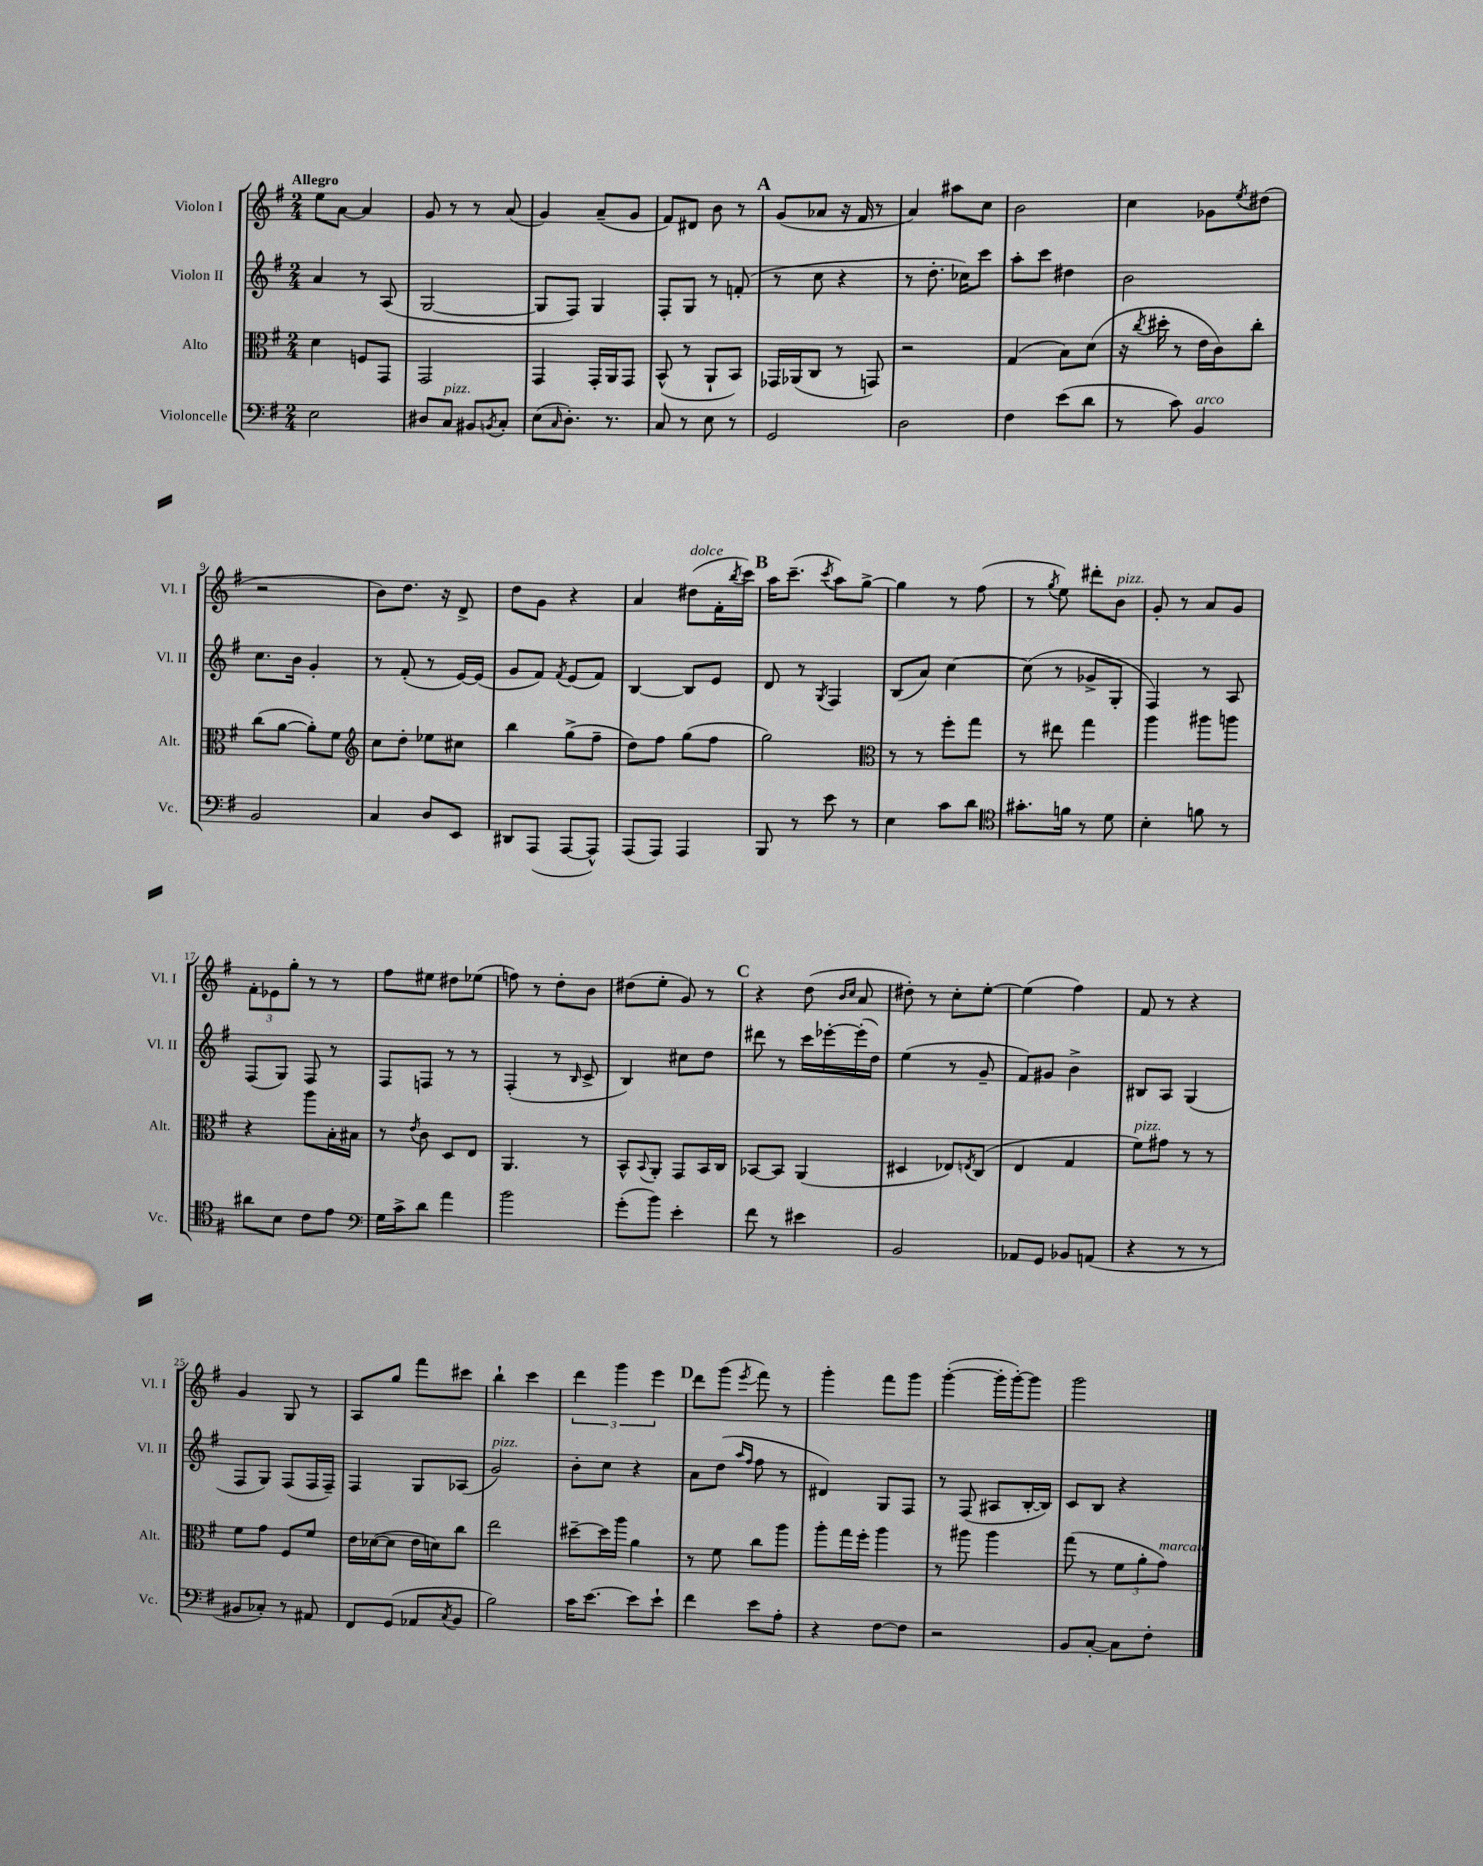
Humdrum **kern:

**kern	**kern	**kern	**kern
*staff4	*staff3	*staff2	*staff1
*clefF4	*clefC3	*clefG2	*clefG2
*k[f#]	*k[f#]	*k[f#]	*k[f#]
*M2/4	*M2/4	*M2/4	*M2/4
2E\	4d\	4a/	8ee\L
.	.	.	[8a\J
.	8F/L	8r	4a/]
.	8GG/J	(8A/	.
=	=	=	=
8D#/L	2GG/	[2G/	8g/
8C/J	.	.	8r
8BB#/L	.	.	8r
8qBB/	.	.	.
8C'/J	.	.	(8a/
=	=	=	=
(8E\L	4GG/	8G/]L	4g/)
16qqC/	.	.	.
8.D'\J)	.	8F#/J)	.
.	16GG'/LL	4G/	(8a~/L
8.r	16AA/J	.	.
.	8GG/J	.	8g/J
=	=	=	=
8C/	(8BB^^/	8F#'/L	8f#/L)
8r	8r	8G/J	8d#/J
8E\	8AA`/L	8r	8b\
8r	8BB/J)	(8f'/	8r
=	=	=	=
2GG/	16GG-/LL	8r	(8g/L
.	(16AA-/J	.	.
.	8C/J	8cc\	8a-/J
.	8r	4r	16r
.	.	.	16f#/
.	8GG/)	.	8r
=	=	=	=
2D\	2r	8r	4a/)
.	.	8.dd'\	.
.	.	.	8aa#\L
.	.	16cc-\LK)	.
.	.	8ccc\J	8cc\J
=	=	=	=
4F#\	(4G/	8aa'\L	2b\
.	.	8ccc\J	.
(8e\L	8B\L)	4dd#\	.
8d\J	(8d\J	.	.
=	=	=	=
8r	16r	2b\	4cc\
.	8qcc/	.	.
.	16dd#'\	.	.
8c\)	8r	.	.
4BB/	16e\LL	.	8g-\L
.	16c\J)	.	.
.	.	.	8qee/
.	8cc'\J	.	(8dd#\J
=	=	=	=
2BB/	(8cc\L	8.cc\L	2r
.	[8a\J	.	.
.	.	16b\Jk	.
.	8a'\]L)	4g'/	.
.	8f#\J	.	.
=	=	=	=
*	*clefG2	*	*
4C/	8cc\L	8r	8b\L)
.	8dd'\J	(8f#'/	8.dd\J
8D/L	8ee-\L	8r	.
.	.	.	16r
8EE/J	8cc#\J	[16e/LL)	8d^/
.	.	(16e/]JJ	.
=	=	=	=
8DD#/L	4bb\	8g/L	8dd\L
(8AAA/J	.	8f#/J)	8g\J
.	.	8qf#/	.
[8AAA/L	(8gg^\L	(8e/L	4r
8AAA^^/]J)	8ff#~\J	8f#/J)	.
=	=	=	=
(8AAA/L	8dd\L)	[4B/	4a/
8AAA/J)	8ff#\J	.	.
4AAA/	(8gg\L	8B/]L	(8dd#\L
.	8ff#\J	8e/J	16f#'\L
.	.	.	8qbb/
.	.	.	16ccc\JJ)
=	=	=	=
8BBB/	2gg\)	8d/	16aa\LK
.	.	.	(8.ccc~\J
8r	.	8r	.
.	.	8qG/	8qccc/
8e\	.	4F#/	8aa\L)
8r	.	.	[8gg^\J
=	=	=	=
*	*clefC3	*	*
4E\	8r	(8B/L	4gg\]
.	8r	8a/J)	.
8c\L	8ff#'\L	[4cc\	8r
8d\J	8gg\J	.	(8ff#\
=	=	=	=
*clefC4	*	*	*
8.g#'\L	8r	(8cc\]	8r
.	.	.	8qgg/
.	8ee#\	8r	8ee\)
16f\Jk	.	.	.
8r	4gg\	8g-^/L	8ddd#'\L
8d\	.	8G'/J	8b\J
=	=	=	=
4B'\	4aa\	4F#/)	8g'/
.	.	.	8r
8f\	8aa#\L	8r	8a/L
8r	8aa\J	8A/	8g/J
=	=	=	=
8a#\L	4r	(8F#/L	12f#'\L
.	.	.	12e-\
8B\J	.	8G/J)	.
.	.	.	12gg'\J
8c\L	8aa\L	8F#/	8r
8e\J	16B'\L	8r	8r
.	16B#\JJ	.	.
=	=	=	=
*clefF4	*	*	*
16G\LL	8r	8F#/L	8ff#\L
16c^\J	.	.	.
.	8qe/	.	.
8d\J	8c\	8F/J	8ee#\J
4a\	8D/L	8r	8dd#\L
.	8E/J	8r	(8ee-\J
=	=	=	=
2b\	4.AA/	(4F#'/	8ff\)
.	.	.	8r
.	.	8r	8dd'\L
.	.	16qqB/	.
.	8r	8c^/	8b\J
=	=	=	=
(8g'\L	8BB^^/L	4B/)	(8dd#\L
.	8qqBB/	.	.
8b\J)	8AA'/J	.	8ee'\J
4e'\	8GG/L	8cc#\L	8g/)
.	16BB/L	8dd\J	8r
.	16C/JJ	.	.
=	=	=	=
8f#\	[8BB-/L	8ddd#\	4r
8r	8BB-/]J	8r	.
4e#\	(4AA/	16ccc\LL	(8dd\
.	.	[16eee-'\	.
.	.	.	16qqb/LL
.	.	.	16qqcc/JJ
.	.	(16eee-'\]	8a/
.	.	16dd\JJ)	.
=	=	=	=
2BB/	4D#/	(4ee\	8dd#'\)
.	.	.	8r
.	8E-/L)	8r	8cc'\L
.	8qE/	.	.
.	(8C/J	8g~/	[8ee'\J
=	=	=	=
8AA-/L	4E/	8f#/L)	(4ee\]
8GG/J	.	8g#/J	.
8BB-/L	4G/	4b^\	4ff#\)
(8AA/J	.	.	.
=	=	=	=
4r	8f#\L)	8B#/L	8f#/
.	8g#\J	8A/J	8r
8r	8r	(4G/	4r
8r	8r	.	.
=	=	=	=
8BB#/L	8f#\L	8F#/L	4g/
8C-'/J)	8g\J	8G/J)	.
8r	8F#/L	(8F#/L	8G/
8AA#/	8f#/J	16F#/L	8r
.	.	16F#~/JJ)	.
=	=	=	=
8FF#/L	16e\LL	4F#/	8A/L
.	([16d-\J	.	.
(8GG/J	8d-\]J	.	8gg/J
8AA-/L	16e\LL	8G/L	8fff#\L
.	16d\J)	.	.
8qC/	.	.	.
8BB/J	8cc\J	(8A-/J	8ccc#\J
=	=	=	=
2B\)	2ee\	2g/)	4bb`\
.	.	.	4ccc\
=	=	=	=
16c\LK	[8dd#~\L	8b'\L	6ddd\
[8.e\J	.	.	.
.	16dd#\]L	8cc\J	.
.	.	.	6ggg\
.	16aa\JJ	.	.
8e\]L	4a\	4r	.
.	.	.	6eee\
8e`\J	.	.	.
=	=	=	=
4f#\	8r	8a\L	8ddd\L
.	8f#\	(8dd\J	(8ggg\J
.	.	16qqaa/LL	.
.	.	16qqff#/JJ	8qeee/
8e\L	8cc\L	8ff#\	8fff#\)
8A'\J	8aa\J	8r	8r
=	=	=	=
4r	8aa'\L	4d#/)	4ggg'\
.	16gg\L	.	.
.	16ff#'\JJ	.	.
[8F#\L	4aa\	8G/L	8fff#\L
8F#\]J	.	8F#/J	8ggg\J
=	=	=	=
2r	8r	8r	([4ggg'\
.	8aa#\	(8F#/	.
.	4aa#\	8A#/L	16ggg'\]LL
.	.	.	[16ggg'\J)
.	.	[16B'/L	8ggg\]J
.	.	16B/]JJ)	.
=	=	=	=
8BB/L	(8gg\	8c/L	2ggg\
[8C'/J	8r	8B/J	.
8C\]L	12f#\L	4r	.
.	12a'\	.	.
8F#'\J	.	.	.
.	12g\J)	.	.
==	==	==	==
*-	*-	*-	*-
